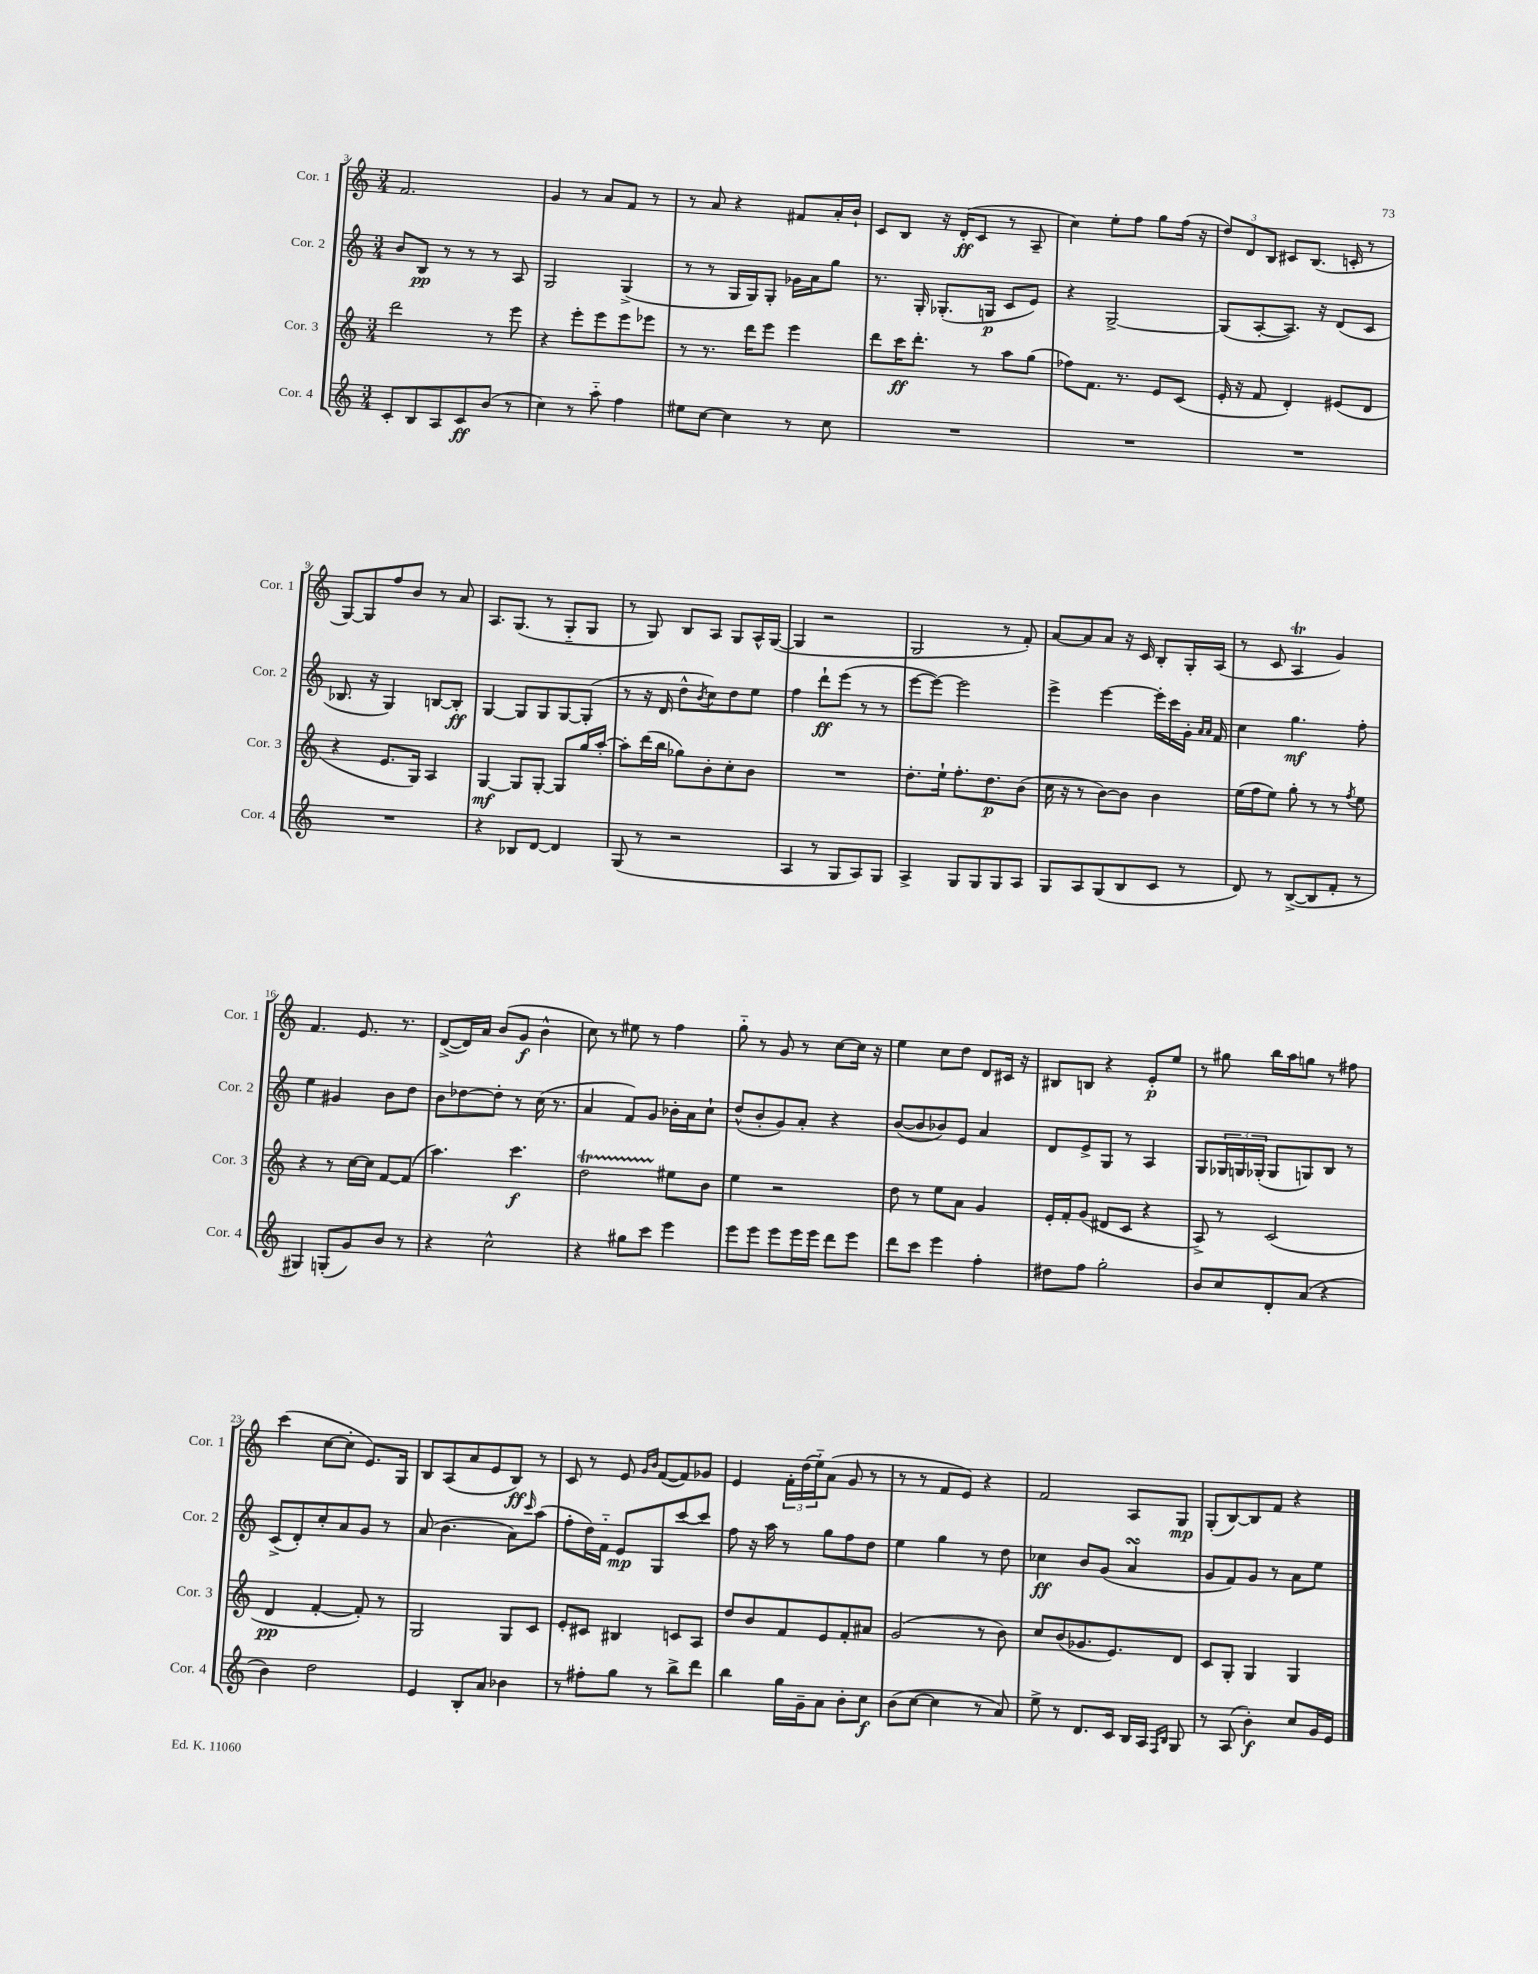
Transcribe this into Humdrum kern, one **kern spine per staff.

**kern	**kern	**kern	**kern
*staff4	*staff3	*staff2	*staff1
*clefG2	*clefG2	*clefG2	*clefG2
*k[]	*k[]	*k[]	*k[]
*M3/4	*M3/4	*M3/4	*M3/4
8c'	2ddd	8b	2.f
8B	.	8B	.
8A	.	8r	.
8c	.	8r	.
(8b	8r	8r	.
8r	8eee	8A	.
=	=	=	=
4cc)	4r	2G	4g
8r	8eee'	.	8r
8aa'~	8eee	.	8a
4ff	8eee	(4G^	8f
.	8eee-	.	8r
=	=	=	=
8ee#	8r	8r	8r
[8cc	8.r	8r	8a
4cc]	.	16G	4r
.	16ddd	16G)	.
.	8eee	8G'	.
8r	4eee	16g-	8f#
.	.	16a	.
8cc	.	8gg	16a'
.	.	.	16b`
=	=	=	=
2.r	8ddd	8.r	8c
.	16ccc	.	8B
.	8.ddd'	16G'	.
.	.	(8.G-'	16r
.	.	.	(16d'
.	8r	.	8c
.	.	16G	.
.	8aa	8c	8r
.	(8gg	8e)	8A~
=	=	=	=
2.r	8ff-)	4r	4cc)
.	8.f	.	.
.	.	[2G^	8ee'
.	8.r	.	.
.	.	.	8ff
.	8e	.	8gg
.	(8c	.	(16ff
.	.	.	16r
=	=	=	=
2.r	16e'	(8G]	12dd)
.	16r	.	.
.	.	.	12d
.	8f	[8A'	.
.	.	.	12B
.	4d')	8.A])	8c#
.	.	.	(8.B
.	.	16r	.
.	(8e#	(8d	.
.	.	.	16c'
.	8d	8c	8r
=	=	=	=
2.r	4r	8.B-	[8G)
.	.	.	8G]
.	.	16r	.
.	8.e	4G)	8ff
.	.	.	8b
.	16G)	.	.
.	4A	[8B	8r
.	.	8B']	8a
=	=	=	=
4r	[4G	[4G	8.A
.	.	.	(8.G
8B-	8G]	8G]	.
[8d	[8G'	8G	8r
4d]	8G]	[8G	8G'~
.	16gg	(8G']	8G
.	[16aa'	.	.
=	=	=	=
(8G	8aa']	8r	8r
8r	(16ddd	16r	8G)
.	16bb	16d	.
2r	8gg-)	8dd^^	8B
.	.	8qb	.
.	8b'	8cc)	8A
.	8cc'	8dd	8G
.	8b	8ee	16A^^
.	.	.	([16G
=	=	=	=
4A	2.r	4ff	4G]
8r	.	8ddd`	2r
8G	.	(8eee	.
8A)	.	8r	.
8G	.	8r	.
=	=	=	=
4A^	8.dd'	[8eee	2G
.	.	8eee_)	.
.	16ee`	.	.
8G	8.ff'	2eee]	.
8G	.	.	.
.	8.dd	.	.
8G	.	.	8r
8A	(8b	.	8f')
=	=	=	=
8G	16cc	4eee^	[8a
.	16r	.	.
8A	8r	.	8a]
(8G	[8b)	[4eee	8a
8B	8b]	.	16r
.	.	.	16c
8c	4b	16eee']	8B'
.	.	16ccc	.
8r	.	16g'	16G'
.	.	16qqa	.
.	.	16qqa	.
.	.	16f	(16A
=	=	=	=
8d)	(16ee	4cc	8r
.	16ff	.	.
8r	8ee)	.	8c
([8B^	8gg'	4.gg	4A
8B]	8r	.	.
8f'	8r	.	4g)
.	8qff	.	.
8r	8ee	8ff'	.
=	=	=	=
4G#)	4r	4ee	4.f
(8G'	8r	4g#	.
8g)	[16cc	.	8.e
.	16cc]	.	.
8b	[8f	8b	.
.	.	.	8.r
8r	(8f]	8dd	.
=	=	=	=
4r	4.aa)	8b	([8d^
.	.	[8dd-	16d])
.	.	.	16a
2cc^^	.	8dd-']	(8b
.	4.ccc	8r	8g
.	.	(16cc	4b^^
.	.	8.r	.
=	=	=	=
4r	2dd	4a	8cc)
.	.	.	8r
8gg#	.	8f)	8ee#
8ccc	.	8g	8r
4eee	8ee#	16b-'	4ff
.	.	16a	.
.	8b	8cc`	.
=	=	=	=
8eee	4ee	(8dd^^	8gg'~
8eee	.	8b'	8r
8eee	2r	8g)	8g
16eee	.	8a'	8r
16eee	.	.	.
8ddd	.	4r	[8cc
8eee	.	.	16cc]
.	.	.	16r
=	=	=	=
8ddd	8dd	([8b	4ee
8ccc	8r	8b]	.
4eee	8ee	8b-)	8cc
.	8a	8e	8dd
4ff'	4g	4a	8d
.	.	.	16c#
.	.	.	16r
=	=	=	=
8dd#	16e'	8d	8B#
.	16f'	.	.
8ff	(8g	8e^	8B
2gg'	8d#	8G	4r
.	8c	8r	.
.	4r	4A	8e'
.	.	.	8ee
=	=	=	=
8b	8A^)	8G	8r
8cc	8r	24G-	8gg#
.	.	24G	.
.	.	(24G-'	.
8d'	(2c	8G-	16bb
.	.	.	16aa
(8a	.	8G)	8gg
4r	.	8B	8r
.	.	8r	8ff#
=	=	=	=
4b)	4d	(8c^	(4ccc
.	.	8d')	.
2dd	[4f'	8cc'	[8cc
.	.	8a	8cc']
.	8f'])	8g	8.e)
.	8r	8r	.
.	.	.	16G
=	=	=	=
4e	2G	(8a	8B
.	.	4.b	(8A
8B'	.	.	8a
8a	.	.	8e
4b-	8G	8a)	8B)
.	.	16qqccc	.
.	8c	(8aa	8r
=	=	=	=
8r	8e'	8ff'	8c
8ff#'	8c#	16dd)	8r
.	.	16f'~	.
8gg	4B#	8e	8e
.	.	.	16qqg
.	.	.	16qqb
8r	.	8G	([8f
8bb^	8c	[8ccc	8f])
8ddd	8A	8ccc]	8g-
=	=	=	=
4bb	8dd	8ff	4e
.	8b	16r	.
.	.	16aa	.
16gg	8f	8r	24f'
.	.	.	(24dd
16g~	.	.	.
.	.	.	24ee'~)
8a	8e	8gg	(8a
8b'	8f'	8ff	8g
8cc	8a#	8dd	8r
=	=	=	=
(8b	(2g	4ee	8r
[8cc	.	.	8r
4cc]	.	4gg	8f
.	.	.	8e)
8r	8r	8r	4r
8a)	8b)	8dd	.
=	=	=	=
8ee^	8cc	4cc-	2f
8r	(8b	.	.
8.d	8.g-	8b	.
.	.	(8g	.
16c	8.e)	.	.
16B	.	4a	8A
16A	.	.	.
16qqF	.	.	.
16qqB	.	.	.
8G	8d	.	8G
=	=	=	=
8r	8c	8g	(8G'
(8A	8G'	8f)	[8B)
4b')	4G	8g	8B]
.	.	8r	8f
8cc	4G	8a	4r
16g	.	8ee	.
16e	.	.	.
==	==	==	==
*-	*-	*-	*-
